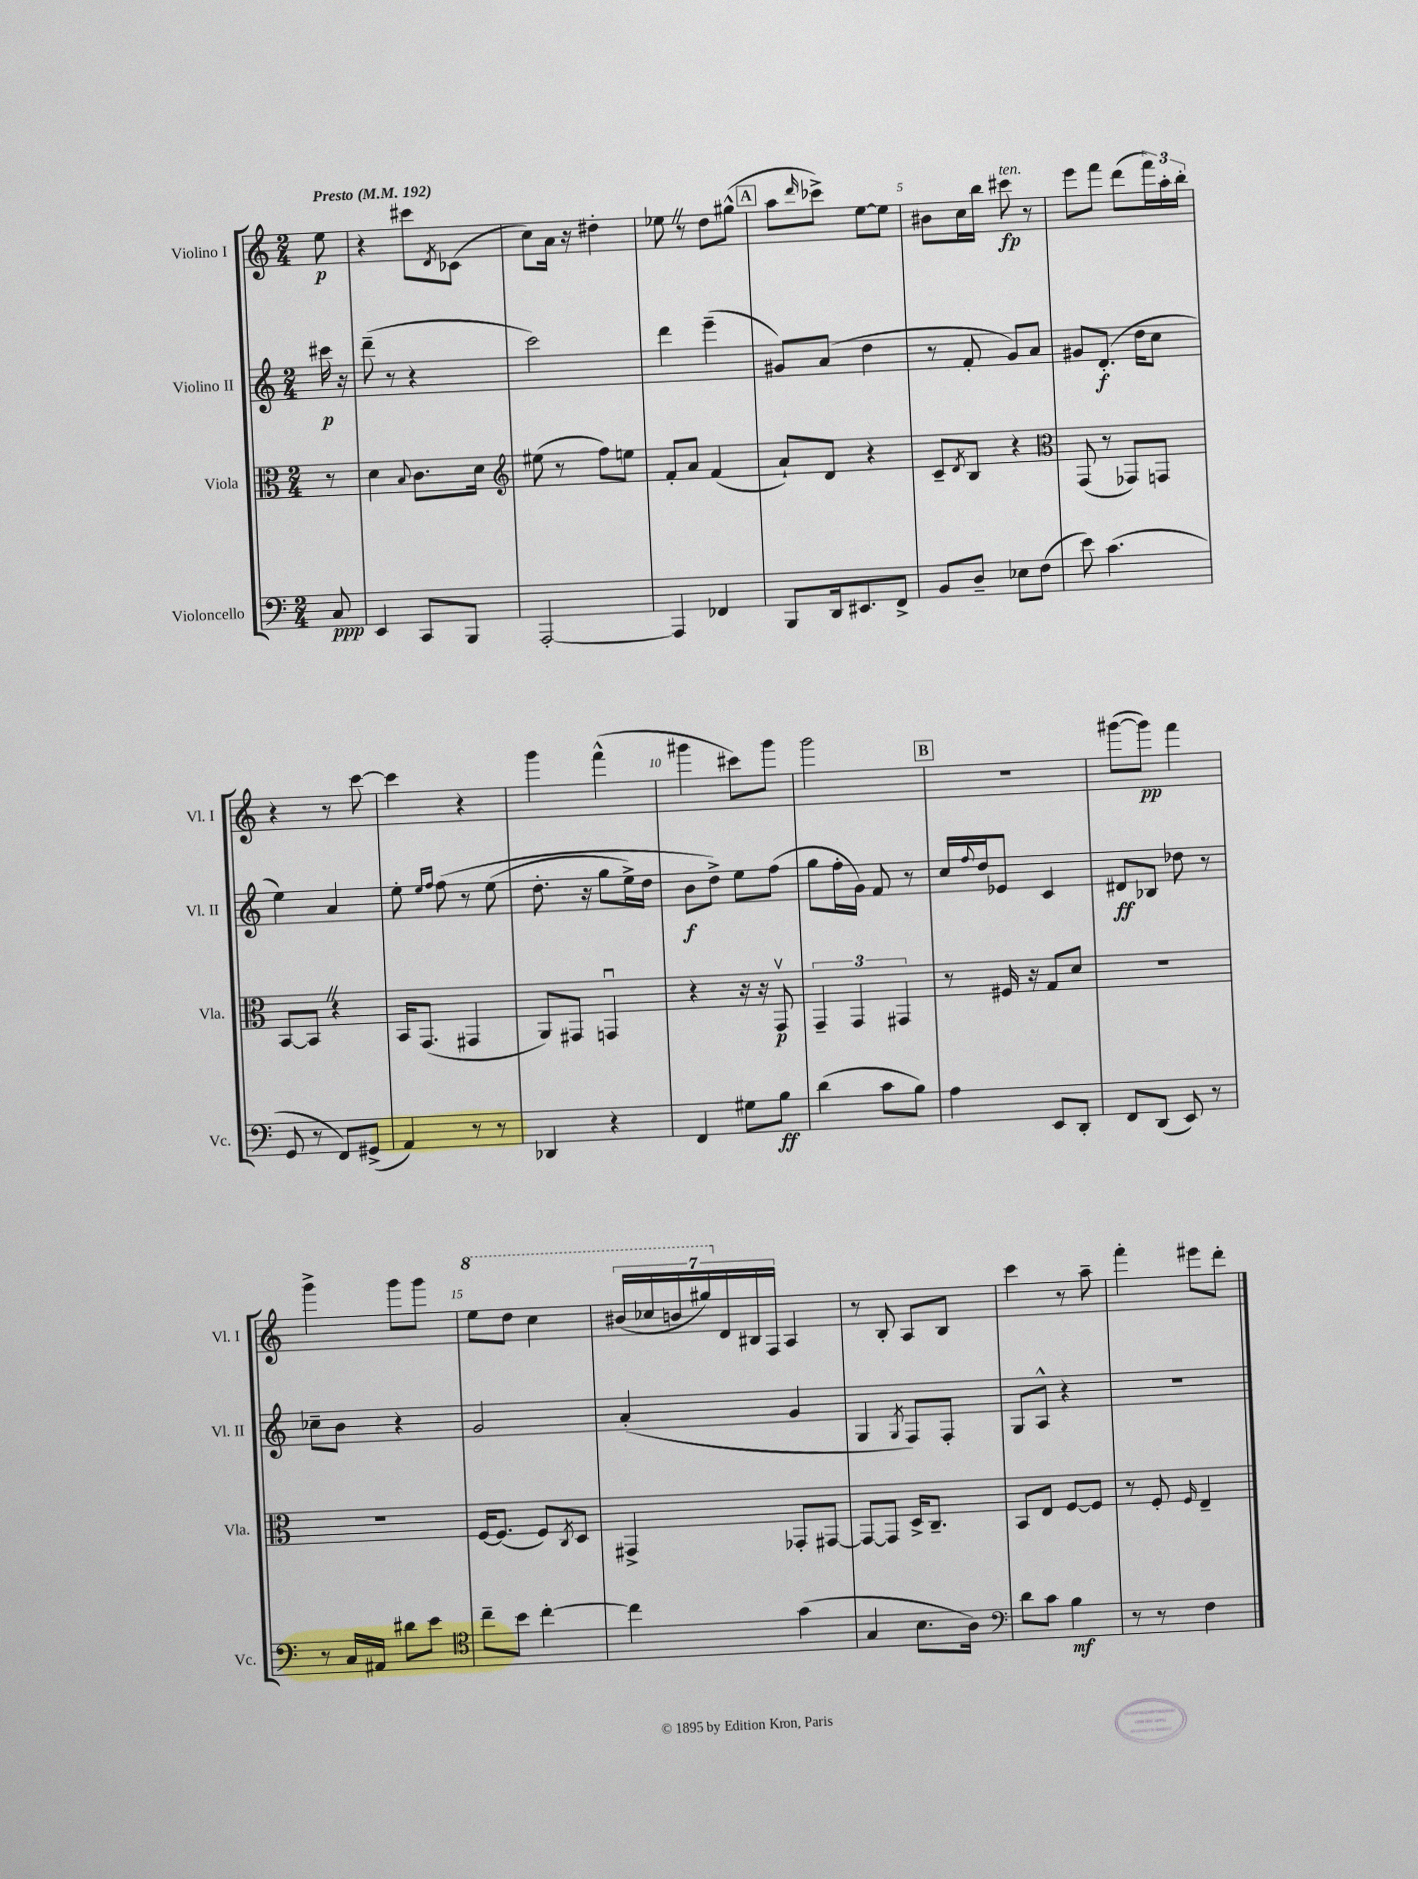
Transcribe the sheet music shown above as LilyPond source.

<<
\new StaffGroup <<
\new Staff = "s0" \with { instrumentName = "Violino I" shortInstrumentName = "Vl. I" } {
    \clef treble \key c \major \numericTimeSignature \time 2/4 \partial 8 \tempo "Presto" 4 = 192
    e''8\p |
    r4 cis'''8 \acciaccatura { d'8 } ces'8( |
    c''8) a'16 r16 dis''4-. |
    ees''8 \once \override BreathingSign.text = \markup { \musicglyph "scripts.caesura.straight" } \breathe r8 d''8 gis''8-^( |
    \mark \markup { \box "A" } a''8 \grace { d'''16 } ces'''8->) e''8~ e''8 |
    bis'8 c''16 b''16 cis'''8\fp^\markup { \italic "ten." } r8 |
    e'''8 f'''8 d'''8( \tuplet 3/2 { f'''16) a''16-. b''16-. } |
    r4 r8 c'''8~ |
    c'''4 r4 |
    g'''4 f'''4-^( |
    gis'''4 cis'''8) gis'''8 |
    g'''2 |
    \mark \markup { \box "B" } r2 |
    gis'''8~( gis'''8\pp) f'''4 |
    g'''4-> g'''8 g'''8 |
    \ottava #1 e'''8 d'''8 c'''4 |
    \tuplet 7/4 { bis''16( ces'''16 b''16 gis'''16) \ottava #0 d'16 bis16 f16 } a4 |
    r8 b8-. a8 b8 |
    c'''4 r8 a''8-- |
    f'''4-. eis'''8 d'''8-. \bar "|." |
}
\new Staff = "s1" \with { instrumentName = "Violino II" shortInstrumentName = "Vl. II" } {
    \clef treble \key c \major \numericTimeSignature \time 2/4 \partial 8
    cis'''16\p r16 |
    d'''8--( r8 r4 |
    c'''2) |
    d'''4 e'''4--( |
    \mark \markup { \box "A" } gis'8) a'8( d''4 |
    r8 f'8-. g'8) a'8 |
    gis'8 d'8.-.\f( d''16 c''8 |
    e''4) a'4 |
    e''8-. \grace { e''16 f''16 } f''8\( r8 e''8( |
    d''8.-. r16 g''8 e''16->) d''16 |
    b'8\f d''8->\) e''8 f''8( |
    g''8 f''16-. g'16) f'8 r8 |
    \mark \markup { \box "B" } c''16 \appoggiatura { f''8 } d''16 ees'8 c'4 |
    dis'8\ff bes8 des''8 r8 |
    ces''8-- b'8 r4 |
    g'2 |
    a'4-.( g'4 |
    g4 \acciaccatura { g8 } f8) f8-. |
    g8 a8-^ r4 |
    r2 \bar "|." |
}
\new Staff = "s2" \with { instrumentName = "Viola" shortInstrumentName = "Vla." } {
    \clef alto \key c \major \numericTimeSignature \time 2/4 \partial 8
    r8 |
    d'4 \appoggiatura { b8 } c'8. d'16 |
    \clef treble eis''8( r8 f''8) e''8 |
    f'8-. a'8 f'4( |
    \mark \markup { \box "A" } a'8-!) d'8 r4 |
    c'8-- \acciaccatura { d'8 } b8 r4 |
    \clef alto g,8( r8 ges,8) g,8 |
    b,8~ b,8 \once \override BreathingSign.text = \markup { \musicglyph "scripts.caesura.straight" } \breathe r4 |
    b,16 g,8.( gis,4 |
    a,8) gis,8 g,4\downbow |
    r4 r16 r16 g,8\upbow\p |
    \tuplet 3/2 { g,4-- g,4 gis,4 } |
    \mark \markup { \box "B" } r8 fis16 r16 g8 d'8 |
    R2 |
    R2 |
    f16~ f8.( f8) \acciaccatura { c8 } d8 |
    gis,4-> ges,8-. gis,8~ |
    gis,8~ gis,8 d16-> c8.-- |
    b,8 e8 f8~ f8 |
    r8 f8-. \grace { f16 } e4-- \bar "|." |
}
\new Staff = "s3" \with { instrumentName = "Violoncello" shortInstrumentName = "Vc." } {
    \clef bass \key c \major \numericTimeSignature \time 2/4 \partial 8
    c8\ppp |
    e,4 c,8 b,,8 |
    a,,2~-. |
    a,,4 fes,4 |
    \mark \markup { \box "A" } b,,8 d,16 eis,8. f,8-> |
    b,8 d8-- ees8 f8( |
    e'8) c'4.( |
    g,8 r8 f,8) gis,8->( |
    a,4) r8 r8 |
    des,4 r4 |
    f,4 gis8 b8\ff |
    d'4( c'8 b8) |
    \mark \markup { \box "B" } a4 e,8 d,8-. |
    f,8 d,8( e,8) r8 |
    r8 c16 ais,16 dis'8 e'8 |
    \clef tenor c''8-- b'8 c''4~-. |
    c''4 g'4( |
    g4 b8. a16) |
    \clef bass d'8 c'8 b4\mf |
    r8 r8 f4 \bar "|." |
}
>>
>>
\layout { \context { \Score \override BarNumber.break-visibility = ##(#f #t #t) barNumberVisibility = #(every-nth-bar-number-visible 5) } }
